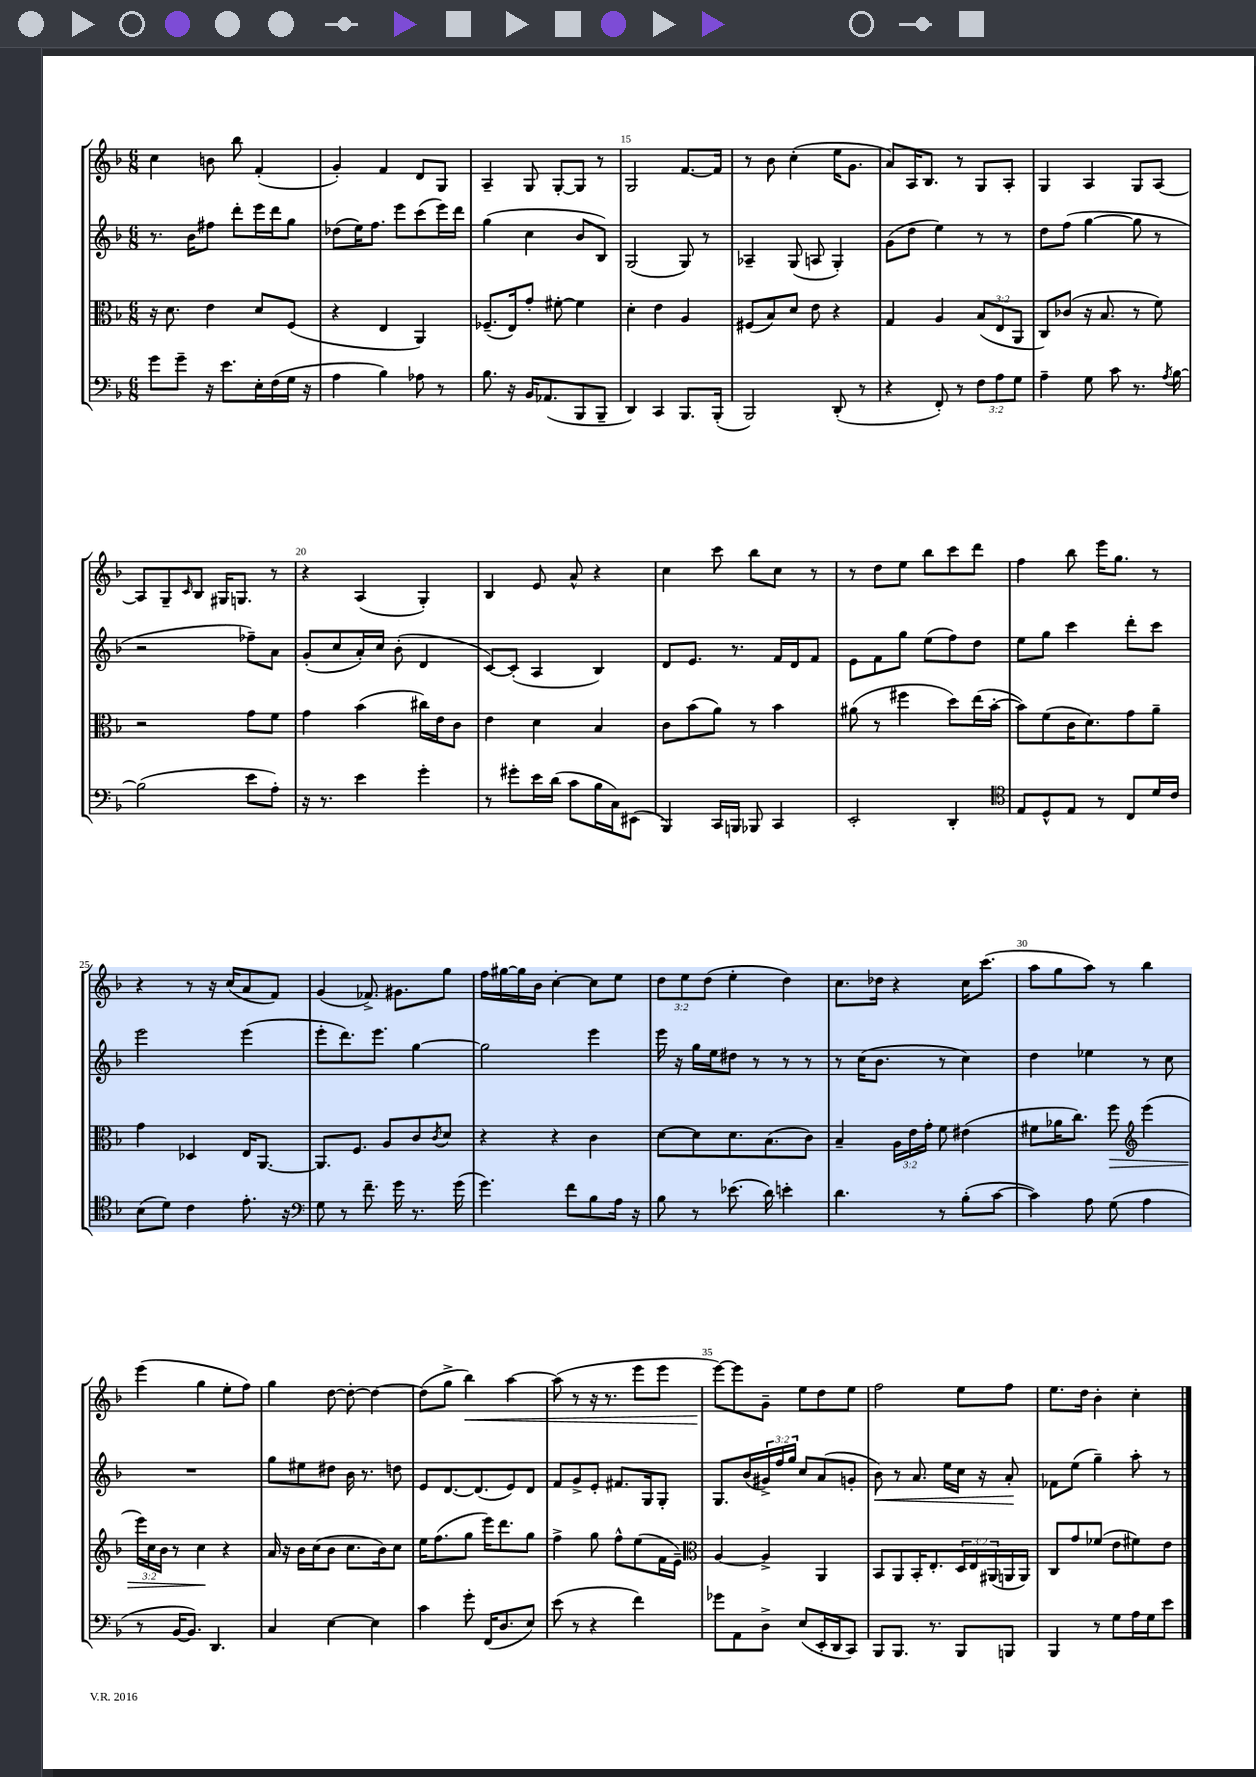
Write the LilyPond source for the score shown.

<<
\new StaffGroup <<
\new Staff = "s0" {
    \clef treble \key f \major \numericTimeSignature \time 6/8 \override Staff.TupletNumber.text = #tuplet-number::calc-fraction-text
    c''4 b'8 bes''8 f'4-.( |
    g'4-.) f'4 d'8 g8 |
    a4-- g8 g8~-. g8 r8 |
    g2 f'8.~ f'16 |
    r8 bes'8 c''4-.( e''16 g'8. |
    a'8) a16 bes8. r8 g8 a8-. |
    g4 a4 g8 a8~ |
    a8 g8-- \grace { c'16 } bes8 gis16 g8. r8 |
    r4 a4( g4-.) |
    bes4 e'8 a'8-^ r4 |
    c''4 c'''8 bes''8 c''8 r8 |
    r8 d''8 e''8 bes''8 c'''8 d'''8 |
    f''4 bes''8 e'''16 g''8. r8 |
    r4 r8 r16 c''16( a'8 f'8) |
    g'4( fes'8.->) gis'8. g''8 |
    f''16 gis''16~ gis''16 bes'16 c''4~-. c''8 e''8 |
    \tuplet 3/2 { d''8 e''8 d''8( } e''4-. d''4) |
    c''8. des''16 r4 c''16 c'''8.( |
    a''8 g''8 a''8) r8 bes''4 |
    e'''4( g''4 e''8-. f''8) |
    g''4 d''8~ d''8~-. d''4~ |
    d''8( g''8-> bes''4\<) a''4~ |
    a''8( r8 r16 r8. e'''8 e'''8 |
    e'''8~\!) e'''8 g'8-- e''8 d''8 e''8 |
    f''2 e''8 f''8 |
    e''8. d''16 bes'4-. c''4-. \bar "|." |
}
\new Staff = "s1" {
    \clef treble \key f \major \numericTimeSignature \time 6/8 \override Staff.TupletNumber.text = #tuplet-number::calc-fraction-text
    r8. bes'16 fis''8 d'''8-. e'''16 d'''16 g''8 |
    des''8( e''16) f''8. e'''8 c'''8( e'''16) d'''16 |
    g''4( c''4 bes'8 bes8) |
    g2( g8) r8 |
    aes4-- g8( a8 g4-.) |
    g'8( d''8 e''4) r8 r8 |
    d''8 f''8( g''4~ g''8 r8 |
    r2 fes''8--) a'8 |
    g'8-.( c''8 a'16-.) c''16 bes'8-.( d'4 |
    c'8~) c'8-.( a4 bes4) |
    d'8 e'8. r8. f'16 d'16 f'8 |
    e'8 f'8 g''8 e''8( f''8) d''8 |
    e''8 g''8 c'''4 d'''8-. c'''8 |
    e'''2 e'''4( |
    e'''8-. d'''8.) e'''8. g''4~ |
    g''2 e'''4 |
    e'''16 r16 g''16 e''16 dis''8 r8 r8 r8 |
    r8 c''16( bes'8. r8 c''4) |
    d''4 ees''4 r8 c''8 |
    R2. |
    g''8 eis''8 dis''8 bes'16 r8. d''8 |
    e'8 d'8.~ d'8.( e'8) d'8 |
    f'8 g'8-> e'8-. fis'8. g16 g8-. |
    g8. bes'16( \tuplet 3/2 { gis'16->) f''16 g''16 } c''8 a'8( g'8-. |
    bes'8\<) r8 a'8. e''16 c''16 r16 a'8-.\! |
    fes'8 e''8( g''4--) a''8-. r8 \bar "|." |
}
\new Staff = "s2" {
    \clef alto \key f \major \numericTimeSignature \time 6/8 \override Staff.TupletNumber.text = #tuplet-number::calc-fraction-text
    r16 d'8. e'4 d'8 f8( |
    r4 e4 a,4) |
    fes8.--( e16) g'8-. fis'8~-. fis'4 |
    d'4-. e'4 a4 |
    fis8( bes8) d'8 e'8 r4 |
    g4 a4 \tuplet 3/2 { bes8( e8 a,8 } |
    c8) ces'8( r16 bes8. r8 f'8) |
    r2 g'8 f'8 |
    g'4 bes'4( cis''16) e'16 c'8 |
    e'4 d'4 bes4 |
    c'8 bes'8( a'8) r8 bes'4 |
    ais'8( r8 fis''4 d''8) e''16( bes'16~-. |
    bes'8) f'8( c'16 d'8.) g'8 a'8-- |
    g'4 des4 e16 a,8.~ |
    a,8. f8. a8 c'8 \acciaccatura { c'8 } d'8 |
    r4 r4 c'4 |
    d'8~ d'8 d'8. bes8.( c'8) |
    bes4-- \tuplet 3/2 { a16 e'16 g'16-. } f'8 eis'4( |
    fis'8 aes'16 c''8.) f''8\> \clef treble e'''4( |
    \tuplet 3/2 { e'''16) c''16 bes'16 } r8 c''4\! r4 |
    a'16 r16 bes'16 c''16( bes'8 c''8. bes'16) c''8 |
    e''16 f''8.( g''8 e'''16) d'''8. g''8 |
    f''4-> g''8 f''8-^ e''8( f'16 e'16--) |
    \clef alto a4~ a4-> a,4 |
    bes,8 a,8 bes,16-. e8.-. \tuplet 3/2 { d16 e16 ais,16( } a,16 a,16) |
    c8 g'8 fes'8( e'8 fis'8) e'8 \bar "|." |
}
\new Staff = "s3" {
    \clef bass \key f \major \numericTimeSignature \time 6/8 \override Staff.TupletNumber.text = #tuplet-number::calc-fraction-text
    g'8 g'8-- r16 e'8. e16-. f16( g16 r16 |
    a4 bes4) aes8 r8 |
    bes8. r16 bes,16 aes,8.( bes,,8 bes,,8-- |
    d,4) c,4 bes,,8. bes,,16-.( |
    bes,,2) d,8-.( r8 |
    r4 f,8-.) r8 \tuplet 3/2 { f8 a8 g8 } |
    a4-- g8 c'8 r8. \acciaccatura { a8 } bes16~ |
    bes2( e'8 a8-.) |
    r16 r8. e'4 g'4-. |
    r8 gis'8-. e'16 d'16( c'8 bes16 c16) eis,8( |
    bes,,4) c,16 b,,16 bes,,8 c,4 |
    e,2-. d,4-. |
    \clef tenor e8 d8-^ e8 r8 c8 d'16 c'16 |
    bes8( d'8) c'4 e'8.-. r16 |
    \clef bass g8 r8 f'8.-- g'16 r8. g'16( |
    g'4.) f'8 bes8 a16 r16 |
    bes8 r8 ees'8.( d'16) e'4-. |
    d'4. r8 bes8-.( c'8~ |
    c'4) a8 g8( a4 |
    r8 bes,16~ bes,8.) d,4. |
    c4 e4~ e4 |
    c'4 g'8-. f,16( d8. e8) |
    e'8( r8 r4 f'4) |
    ges'8 a,8 d8-> e8( e,16-. d,16 c,8) |
    bes,,8 bes,,8. r8. bes,,8 b,,8 |
    bes,,4 r8 g8 a16 g16 e'8 \bar "|." |
}
>>
>>
\layout { \context { \Score currentBarNumber = #12 \override BarNumber.break-visibility = ##(#f #t #t) barNumberVisibility = #(every-nth-bar-number-visible 5) } }
